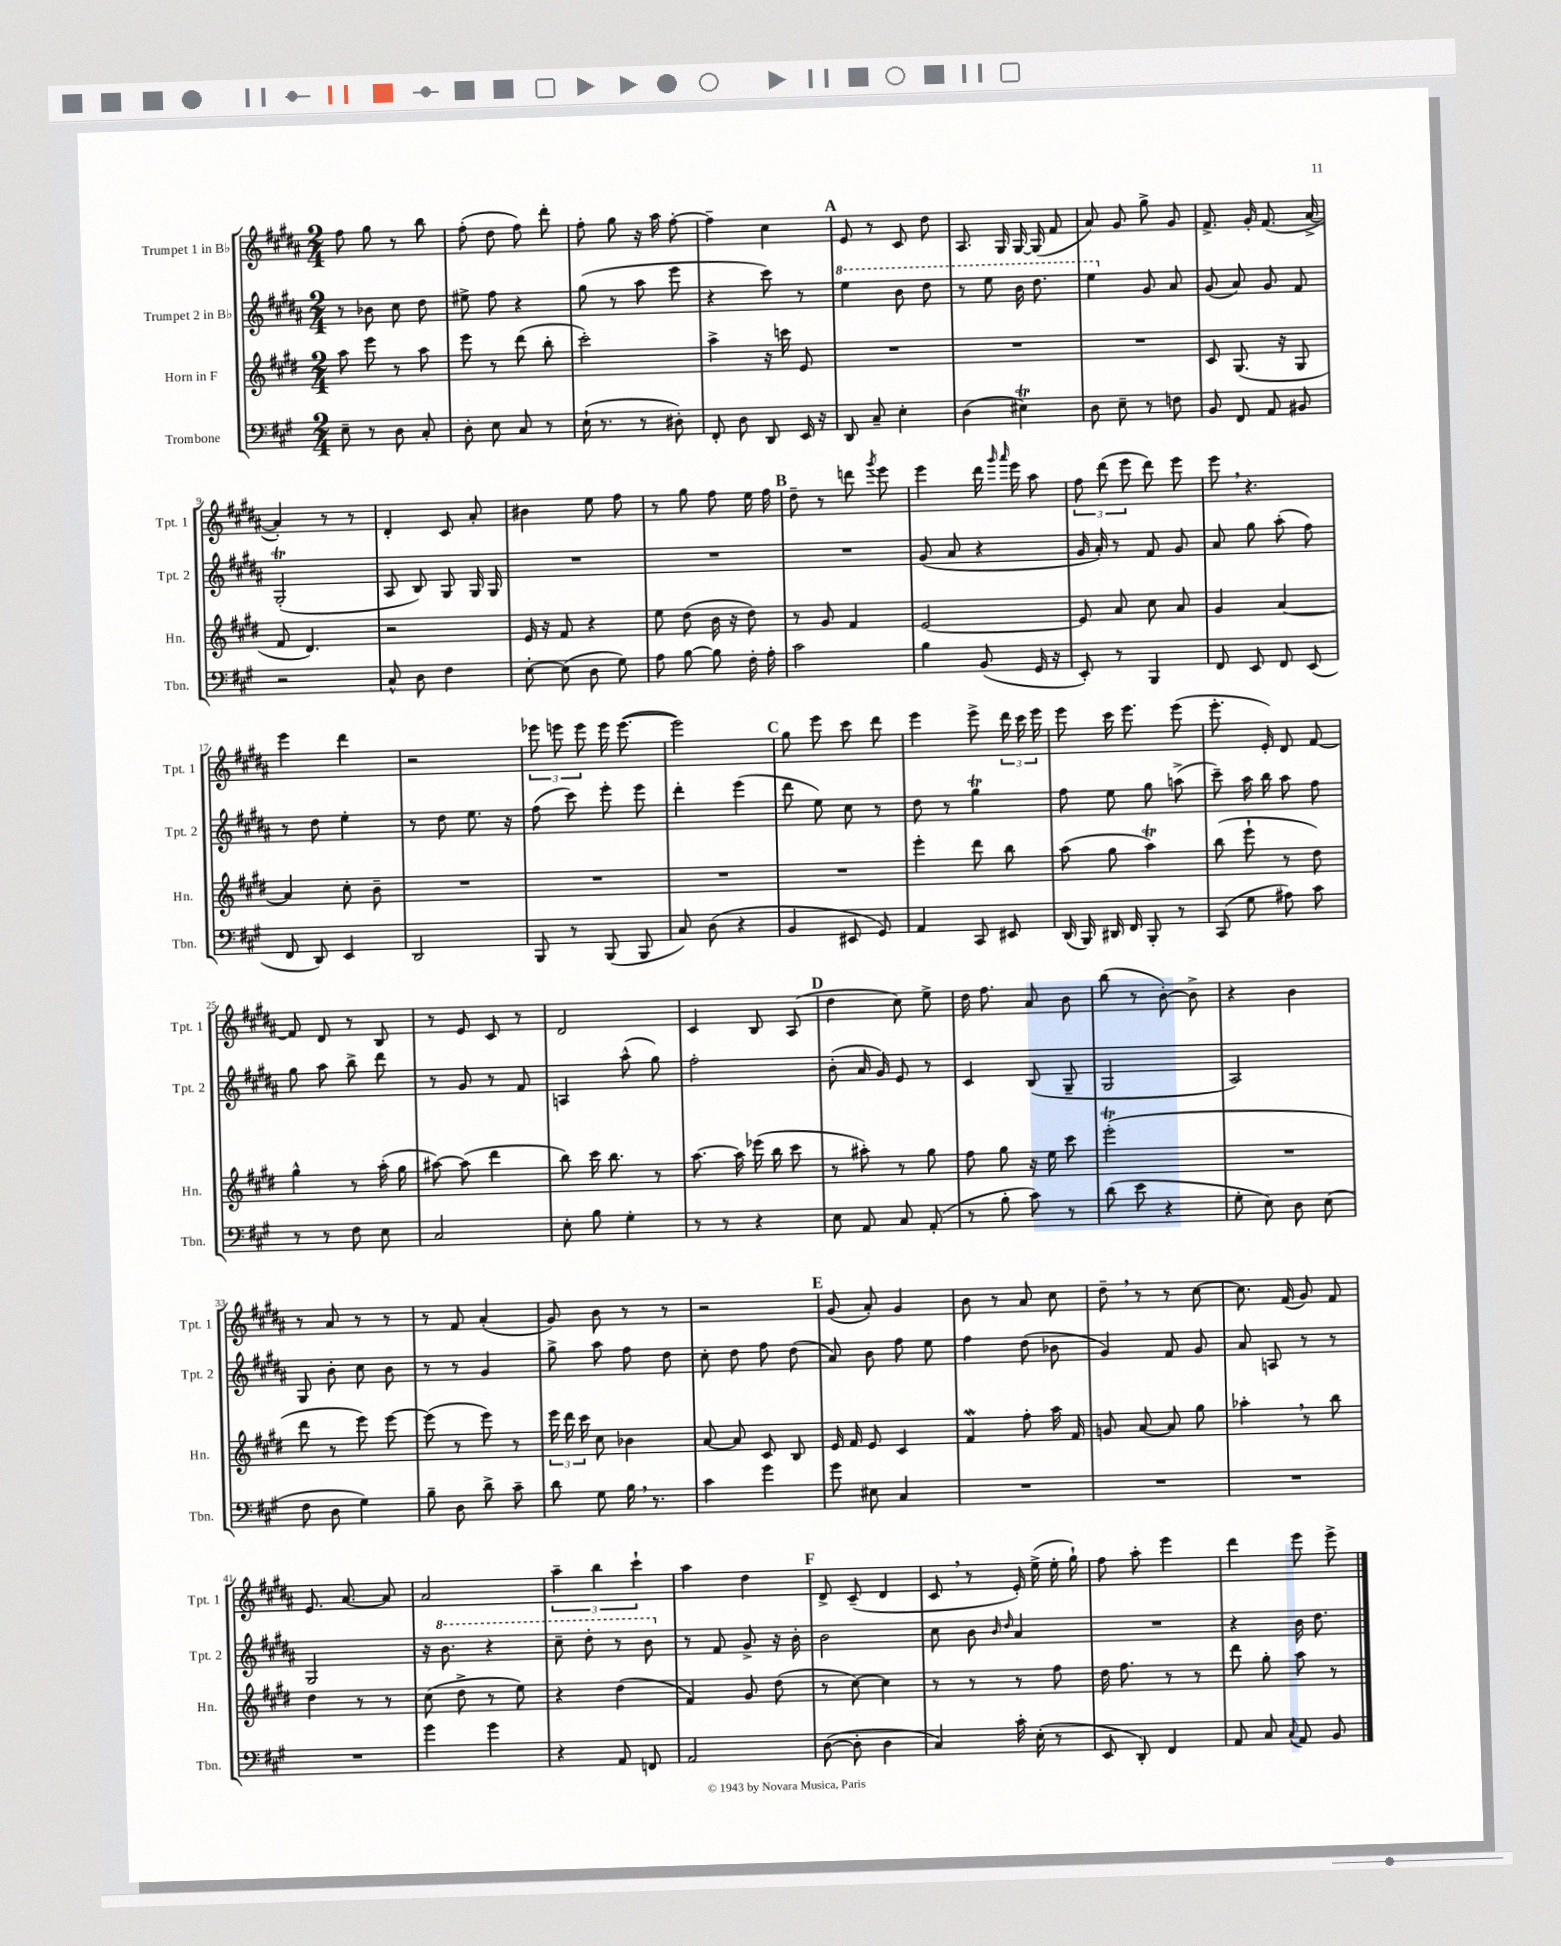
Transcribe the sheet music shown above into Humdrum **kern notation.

**kern	**kern	**kern	**kern
*staff4	*staff3	*staff2	*staff1
*clefF4	*clefG2	*clefG2	*clefG2
*k[f#c#g#]	*k[f#c#g#d#]	*k[f#c#g#d#a#]	*k[f#c#g#d#a#]
*M2/4	*M2/4	*M2/4	*M2/4
8E~	8aa	8r	8ff#
8r	8eee	8b-	8gg#
8D	8r	8cc#	8r
8C#'	8aa	8dd#	8bb
=	=	=	=
8D'	8eee	8ee#^	(8ff#'
8E	8r	8ff#	8dd#
8C#	(8ddd#	4r	8ff#)
8r	8bb'	.	8ddd#'
=	=	=	=
(16E`	2ccc#')	(8gg#	8ff#'
8.r	.	.	.
.	.	8r	8gg#
8r	.	8aa#	16r
.	.	.	16aa#
8D#')	.	8eee	[8ff#'
=	=	=	=
8FF#'	4aa^	4r	4ff#~]
8D	.	.	.
8DD	16r	8ccc#)	4cc#
.	16ccc	.	.
16EE	8e	8r	.
16r	.	.	.
=	=	=	=
8DD	2r	4eee	8e
8C#~	.	.	8r
4E'	.	8bb	8c#
.	.	8ddd#	8dd#
=	=	=	=
(4D	2r	8r	8.A#
.	.	8eee	.
.	.	.	16G#
4E#)	.	16bb	[16G#
.	.	8.ddd#	(16G#]
.	.	.	8f#
=	=	=	=
8D	2r	4eee	8a#)
8E~	.	.	8g#
8r	.	8g#	8gg#^
8F	.	8a#	8g#
=	=	=	=
8BB	8c#	(8g#	8.f#^
8FF#	(8.G#	8a#)	.
.	.	.	16g#'
8AA	.	8g#	(8.f#
.	16r	.	.
8BB#	8G#	8f#	.
.	.	.	[16a#^
=	=	=	=
2r	8f#	(2G#'	4a#'])
.	4.d#)	.	.
.	.	.	8r
.	.	.	8r
=	=	=	=
8C#^^	2r	8A#	4d#'
8D	.	8B)	.
4F#	.	8G#	8c#
.	.	16G#	8a#'
.	.	16G#	.
=	=	=	=
[8E'	16e	2r	4b#
.	16r	.	.
(8E]	8f#	.	.
8D	4r	.	8ee
8G#)	.	.	8ff#
=	=	=	=
8A	8ee	2r	8r
[8B	(8dd#	.	8gg#
8B]	16b	.	8ff#
.	16r	.	.
16F#'	8dd#)	.	16ee
16A'	.	.	16ff#
=	=	=	=
2c#	8r	2r	8dd#~
.	8g#	.	8r
.	4f#	.	8ddd
.	.	.	8qggg#
.	.	.	8eee
=	=	=	=
4B	[2e	(8g#	4eee
.	.	8a#	.
(8BB	.	4r	16ddd#
.	.	.	16qqggg#
.	.	.	16qqaaa#
.	.	.	16eee
16GG#	.	.	8aa#
16r	.	.	.
=	=	=	=
8EE')	8e]	16g#	12ff#
.	.	16a#')	.
.	.	.	(12ddd#
8r	8a	8r	.
.	.	.	12eee
4BBB	8cc#	8f#	8ddd#)
.	8a	8g#	8eee
=	=	=	=
8FF#	4g#	8a#	8eee
8EE	.	8gg#	4.r
8FF#	[4a	(8aa#'	.
(8EE	.	8ff#)	.
=	=	=	=
8FF#	4a]	8r	4eee
8DD)	.	8dd#	.
4EE	8cc#'	4ee'	4ddd#
.	8b~	.	.
=	=	=	=
2DD	2r	8r	2r
.	.	8dd#	.
.	.	8.ee	.
.	.	16r	.
=	=	=	=
8BBB	2r	(8ff#	12eee-
.	.	.	12eee
8r	.	8ccc#)	.
.	.	.	12eee
(8BBB	.	8eee'	16eee
.	.	.	([8.eee
8BBB	.	8eee	.
=	=	=	=
8C#)	2r	4ddd#'	2eee])
(8D	.	.	.
4r	.	(4eee	.
=	=	=	=
4BB	2r	8ddd#	8gg#
.	.	8ee)	8eee
8EE#	.	8cc#	8ccc#
8GG#)	.	8r	8ddd#
=	=	=	=
4AA	4eee'	8dd#	4eee
.	.	8r	.
8CC#	8ddd#	4gg#	8eee^
8EE#	8bb	.	24ddd#
.	.	.	24ccc#
.	.	.	24eee
=	=	=	=
(16DD	(8aa	8ff#	8eee
16BBB)	.	.	.
16DD#	8gg#	8ee	16ccc#
16FF#	.	.	8.eee
8BBB'	4aa)	8gg#	.
8r	.	(8aa^	(8eee
=	=	=	=
(8CC#	(8bb	8ccc#~)	8.eee'
8G#	8eee`	16aa#	.
.	.	16bb	16e')
8A#)	8r	8aa#	8d#
8c#	8dd#)	8ff#	[8f#
=	=	=	=
8r	4gg#^^	8gg#	8f#]
8r	.	8aa#	8d#
8F#	8r	8bb^	8r
8E	(16aa'	8ddd#	8B
.	16gg#	.	.
=	=	=	=
2C#	[8aa#)	8r	8r
.	(8aa#]	8g#	8e
.	4ddd#	8r	8c#
.	.	8f#	8r
=	=	=	=
8E'	8bb)	4A	2d#
8B	16ccc#	.	.
.	8.bb	.	.
4G#'	.	(8aa#^^	.
.	8r	8gg#)	.
=	=	=	=
8r	[8.aa	2ff#'	4c#
8r	.	.	.
.	16aa]	.	.
4r	(16eee-	.	8B
.	16bb	.	.
.	8ccc#	.	(8A#
=	=	=	=
8E	8r	(8b'	4dd#
8AA	8aa#')	16a#	.
.	.	16g#)	.
8C#	8r	8e	8cc#)
(8AA'	8gg#	8r	8ee^
=	=	=	=
8r	8ff#	4c#	16dd#
.	.	.	8.ff#
8B'	8gg#	.	.
8c#)	16r	(8B	8a#
.	16ee	.	.
8r	8ccc#	8G#~	8b
=	=	=	=
(8d	(2eee'	2G#	(8bb
8e	.	.	8r
4r	.	.	[8b')
.	.	.	8b^]
=	=	=	=
8G#'	2r	2A#)	4r
8E)	.	.	.
8D	.	.	4b
(8E	.	.	.
=	=	=	=
8F#	8ddd#	8G#	8r
8D	8r	8b'	8a#
4G#)	8eee)	8cc#	8r
.	[8eee	8b	8r
=	=	=	=
8B~	(8eee]	8r	8r
8D	8r	8r	8f#
8d^	8eee)	4g#	(4a#'
8c#~	8r	.	.
=	=	=	=
8d	24eee	8gg#^	8g#)
.	24ddd#	.	.
.	24ccc#	.	.
8G#	8cc#	8aa#	8b
16B	4b-	8ff#	8r
8.r	.	.	.
.	.	8dd#	8r
=	=	=	=
4c#	[8a	8cc#'	2r
.	8a]	8dd#	.
4g#	8c#	8ff#	.
.	8B	(8dd#	.
=	=	=	=
8g#	16e	8a#)	(8g#
.	16f#	.	.
8E#	8e	8b	8a#')
4C#	4c#	8ff#	4g#
.	.	8ee	.
=	=	=	=
2r	4f#	4ff#	8b
.	.	.	8r
.	8ff#'	(8dd#	8a#
.	16aa	8b-	8cc#
.	16f#	.	.
=	=	=	=
2r	8g	4g#)	8dd#~
.	[8a	.	8r
.	8a]	8f#	8r
.	8gg#	8g#	[8cc#
=	=	=	=
2r	4aa-'	8a#	8.cc#]
.	.	8A	.
.	.	.	(16f#
.	8r	8r	8g#)
.	8bb	8r	8f#
=	=	=	=
2r	4dd#	2G#	8.e
.	.	.	[8.a#
.	8r	.	.
.	8r	.	8a#]
=	=	=	=
4g#	(8cc#	16r	2a#
.	.	8.bb	.
.	8dd#^	.	.
4g#	8r	4r	.
.	8ee)	.	.
=	=	=	=
4r	4r	8ccc#~	6aa#~
.	.	8ddd#'	.
.	.	.	6bb
8AA	(4dd#	8r	.
.	.	.	6ccc#`
8FF	.	8bb	.
=	=	=	=
2AA	4f#)	8r	4aa#
.	.	8f#	.
.	8g#	8g#^	4dd#
.	(8dd#	16r	.
.	.	16b'	.
=	=	=	=
([8D	8r	2b	8d#^
8D']	[8cc#)	.	(8c#~
4D	4cc#]	.	4d#
=	=	=	=
4C#)	8r	8cc#	8c#
.	8r	8b	8r
.	.	16qqb	.
.	.	16qqdd#	.
16c#'	8r	4a#	16e')
(16E'	.	.	(16ee^
8r	8ff#	.	16ee'
.	.	.	16gg#`)
=	=	=	=
8EE	16dd#	2r	8ff#
.	8.ff#	.	.
8DD')	.	.	8aa#'
4FF#	8r	.	4eee
.	8r	.	.
=	=	=	=
8AA	8ddd#	4r	4ddd#
8C#	8gg#'	.	.
8qqC#	.	.	.
8AA	8aa	16b	8eee
.	.	8.dd#	.
8BB	8r	.	8eee^
==	==	==	==
*-	*-	*-	*-
